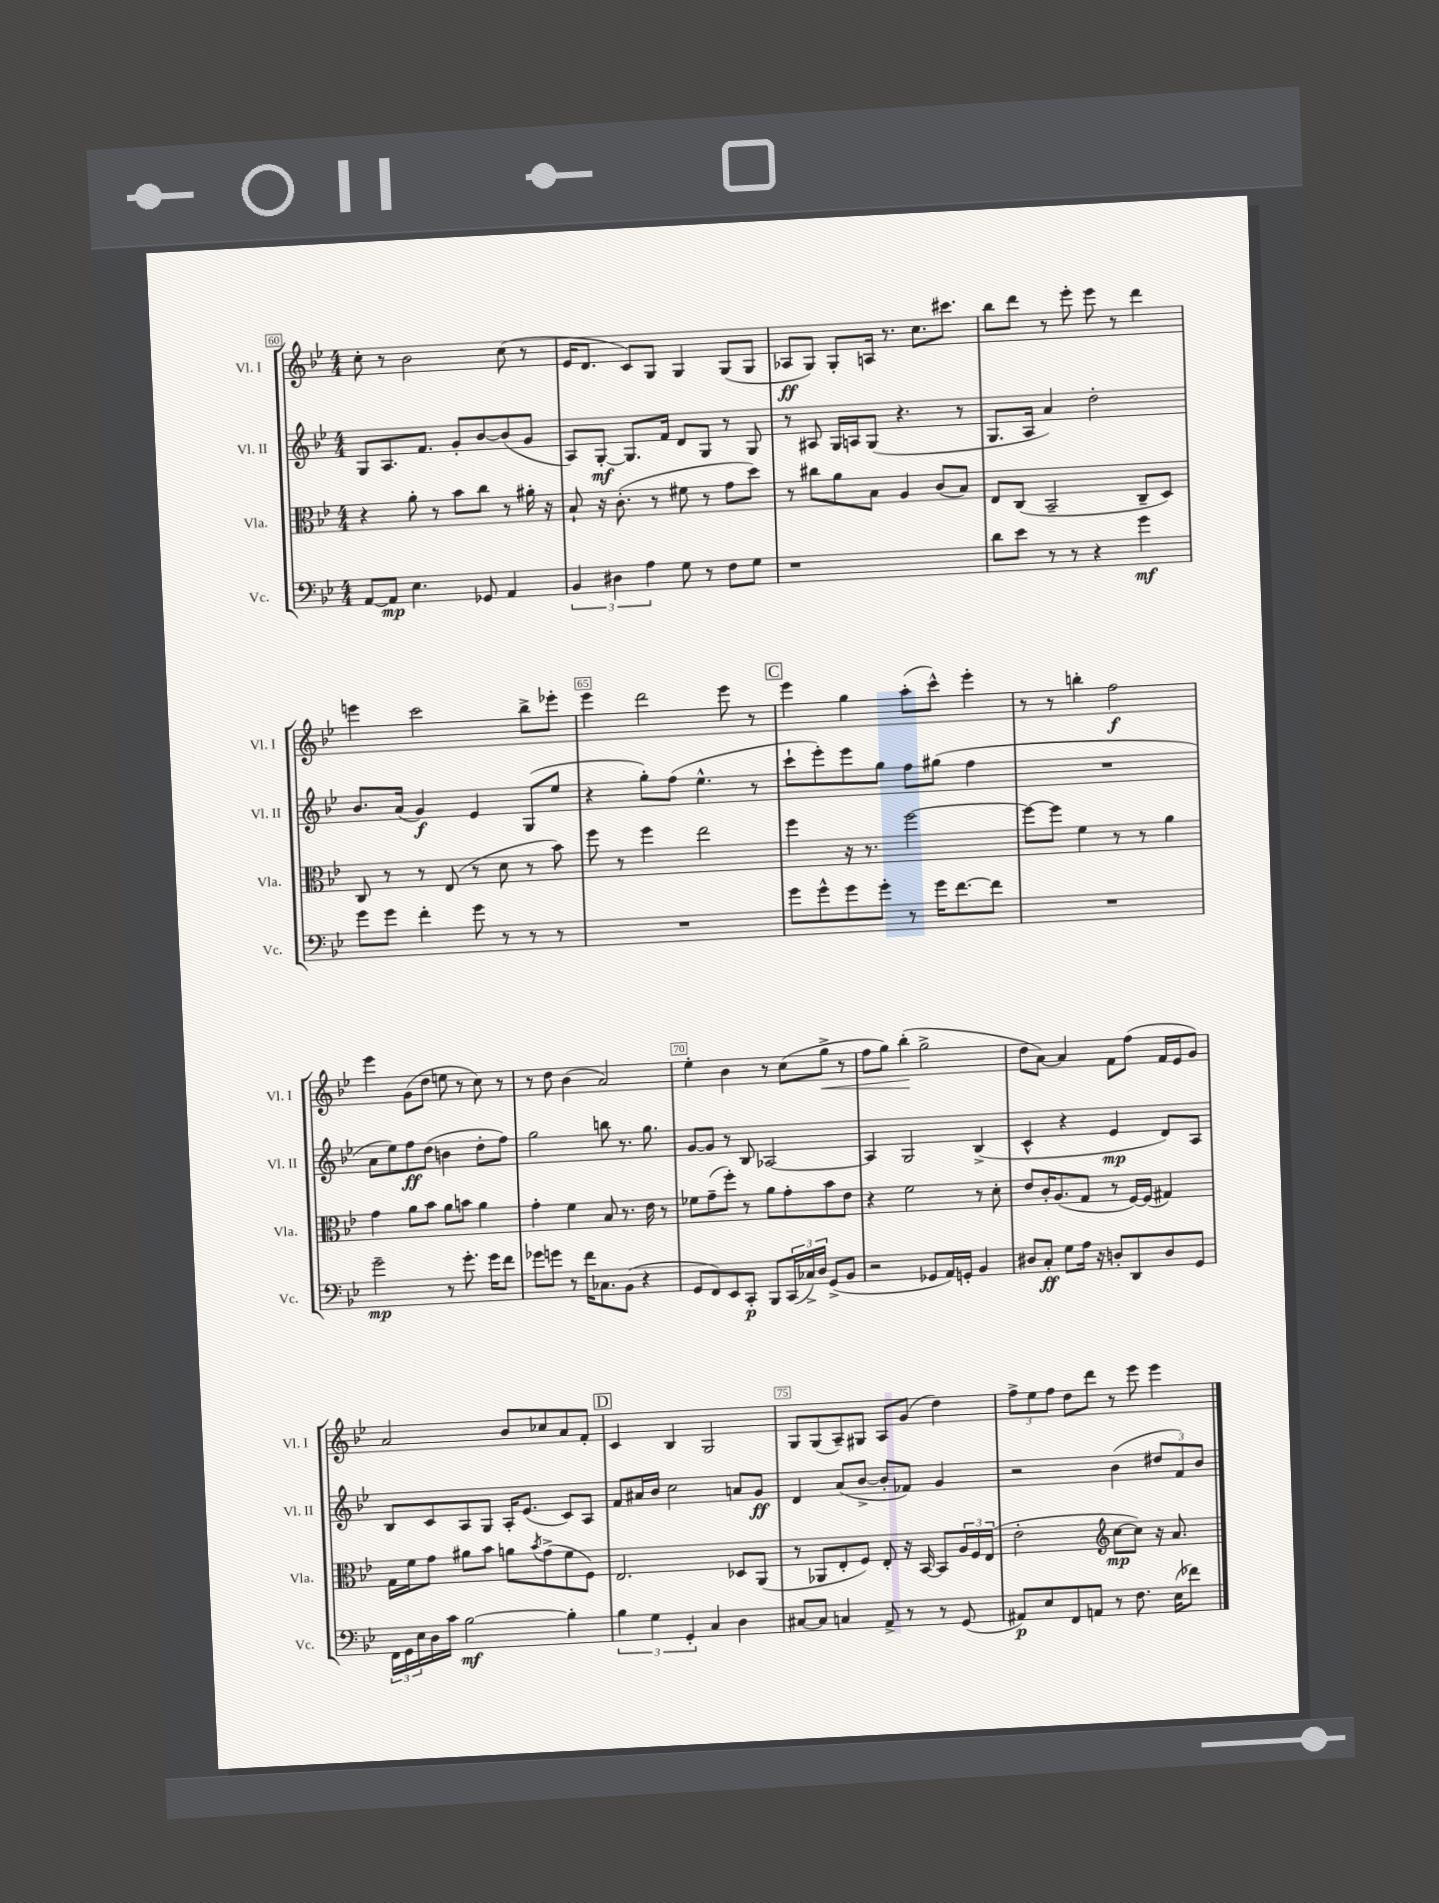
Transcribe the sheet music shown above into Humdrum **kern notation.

**kern	**kern	**kern	**kern
*staff4	*staff3	*staff2	*staff1
*clefF4	*clefC3	*clefG2	*clefG2
*k[b-e-]	*k[b-e-]	*k[b-e-]	*k[b-e-]
*M4/4	*M4/4	*M4/4	*M4/4
[8AA/L	4r	8G/L	8cc'\
8AA/]J	.	8.A/	8r
4.E-\	8a'\	.	2b-\
.	.	8.f/J	.
.	8r	.	.
.	8b-\L	8g'/L	.
8GG-/	8cc\J	[8b-/	.
4AA/	8r	(8b-/]	(8cc\
.	16a#'\	8g/J	8r
.	16r	.	.
=	=	=	=
6BB-/	8B-`/	8A/L)	16e-/LK
.	.	.	8.d/J
.	16r	[8G'/J	.
6D#\	.	.	.
.	(8.c'\	.	.
.	.	8.G/]L	8c/L)
6A\	.	.	.
.	8r	.	8G/J
.	.	16f/Jk	.
8G\	8f#\	8d/L	4G/
8r	8r	8G/J	.
8F\L	8g\L	8r	(8G/L
8G\J	8dd\J)	8G/	8G/J
=	=	=	=
1r	8r	8r	8A-/L
.	8cc#\L	8A#/	8G/J)
.	8a\	16G/LL	8G'/L
.	.	16A/J	.
.	8B-\J	(8G/J	16A/Jk
.	.	.	8.r
.	4A/	4.r	.
.	.	.	8.cc\L
.	(8c/L	.	.
.	.	.	8.ccc#\J
.	8B-/J)	8r	.
=	=	=	=
8d\L	8E-/L	8.G/L	8bb-\L
8e-\J	(8C/J	.	8ddd\J
.	.	16A/Jk	.
8r	2BB-~/	4a/)	8r
8r	.	.	8eee-'\
4r	.	2dd'\	8eee-\
.	.	.	8r
4g\	8C~/L	.	4ddd\
.	8D/J)	.	.
=	=	=	=
8g\L	8C/	8.b-/L	4eee\
8g\J	8r	.	.
.	.	(16a/Jk	.
4f'\	8r	4g/)	2ccc\
.	(8E-/	.	.
8g\	8r	4e-/	.
8r	8d\	.	.
8r	8r	(8G/L	8bb-^\L
8r	8b-\)	8ee-/J	8eee-'\J
=	=	=	=
1r	8ff\	4r	4eee-\
.	8r	.	.
.	4ff\	8gg'\L)	2ddd\
.	.	(8ff\J	.
.	2ee-\	4.ee-^^\	.
.	.	.	8eee-\
.	.	8r	8r
=	=	=	=
8g\L	4ff\	8ccc`\L	4eee-\
8g^^\	.	8eee-'\)	.
8g\	16r	8eee-\	4gg\
.	8.r	.	.
8g'\J	.	8gg\J	.
8r	[2ff\	8ff\L	(8aa'\L
16g\LK	.	(8gg#\J	8ccc^^\J)
[8.f\	.	.	.
.	.	4ff\	4eee-'\
8f\]J	.	.	.
=	=	=	=
1r	8ff\_L	1r	8r
.	8ff\]J	.	8r
.	4f\	.	4bb'\
.	8r	.	2ff\
.	8r	.	.
.	4a\	.	.
=	=	=	=
2g~\	4g\	8a\L	4eee-\
.	.	8ee-\)	.
.	8a\L	8ff\	(8g\L
.	8b-\J	(8dd\J	8dd\J
8r	8a\L	4b\	8ee\
8.g'\	8b\J	.	8r
.	4a\	8dd'\L	8cc\)
16g\LK	.	.	.
8f\J	.	8ff\J)	8r
=	=	=	=
8g-\L	4g'\	2gg\	8r
8g\J	.	.	8dd\
8r	4f\	.	(4b-\
16f\LK	.	.	.
8.C-\	.	.	.
.	8B-/	8bb\	2a/)
(8BB-\J	8.r	8.r	.
4r	.	.	.
.	16e-\	8.gg\	.
.	8r	.	.
=	=	=	=
8GG/L	8f-\L	[8g/L	4ee-'\
8FF/)	(8g~\	8g/]J	.
8EE-/	8ff'\J)	8r	4b-\
8CC'/J	8r	8B-/	.
8BBB-/L	8a\L	[2A-/	8r
(24CC/L	8g'\	.	(8cc\L
24C-^/)	.	.	.
24D/JJ	.	.	.
(8GG^/L	8b-\	.	8gg^\J
8BB-/J	8e-\J	.	8r
=	=	=	=
2r	4r	4A-/]	8ff\L
.	.	.	8gg\J)
.	2f\	2G/	(4bb-'\
8GG-/L	.	.	2gg^\
16AA/L)	.	.	.
16GG'/JJ	.	.	.
4BB-/	8r	(4B-^/	.
.	8d'\	.	.
=	=	=	=
8D#/L	8e-/L	4c^^/	8dd\L
8C'/J	16c'/K	.	[8a\J)
.	(8.A/	.	.
8G\L	.	4r	4a/]
16A\Jk	8G/J	.	.
16r	.	.	.
8D'/L	8r	4e-/	8f\L
8DD/	[16F/LL)	.	(8ff\J
.	(16F/]JJ	.	.
8D/	4G#/)	8d/L)	16f/LL
.	.	.	16e-/J
8GG/J	.	8A/J	8g/J)
=	=	=	=
24FF\LL	16G\LL	8B-/L	2a/
24GG\	.	.	.
.	16f\J	.	.
24E-\	.	.	.
16D\	8g\J	8c/	.
16c\JJ	.	.	.
[2B-\	8a#\L	8A/	.
.	8b-\J	8G/J	.
.	8a\L	16A'/LK	8b-/L
.	.	(8.e-/J	.
.	8qb-/	.	.
.	(8g^\	.	8cc-/
4B-'\]	8f\	8c/L)	8a/
.	8F\J)	8A/J	8f'/J
=	=	=	=
6B-\	2.E-/	8f/L	4c/
.	.	16a#/L	.
6G\	.	.	.
.	.	16b-/JJ	.
.	.	2cc\	4B-/
6GG'/	.	.	.
4C/	.	.	2G/
4D\	8D-/L	8a/L	.
.	(8AA/J	8g/J	.
=	=	=	=
[8C#/L	8r	4d/	8G/L
8C#/]J	8AA-/L	.	(8G/
4C/	8E-'/	(8a/L	8A~/)
.	8F/J)	[8b-^/J	8G#/J
8AA^/	8E-'/	8b-'/]L	8A/L
8r	16r	8f-/J)	(8g/J
.	[16BB-/	.	.
8r	8BB-/]L	4g/	4dd\)
(8GG/	24A/L	.	.
.	24F/	.	.
.	(24E-/JJ	.	.
=	=	=	=
8AA#/L)	2e-'\	2r	12ff^\L
.	.	.	12ee-\
8E-/	.	.	.
.	.	.	12ff\J
8FF/	.	.	8dd\L
8AA/J	.	.	8ddd\J
*	*clefG2	*	*
8r	[8cc\L	(4b-\	8r
8.F\	8cc\]J)	.	8eee-\
.	16r	12dd#/L	4eee-\
(16E-\LK	8.a/	.	.
.	.	12f/)	.
8f-\J)	.	.	.
.	.	12b-/J	.
==	==	==	==
*-	*-	*-	*-
